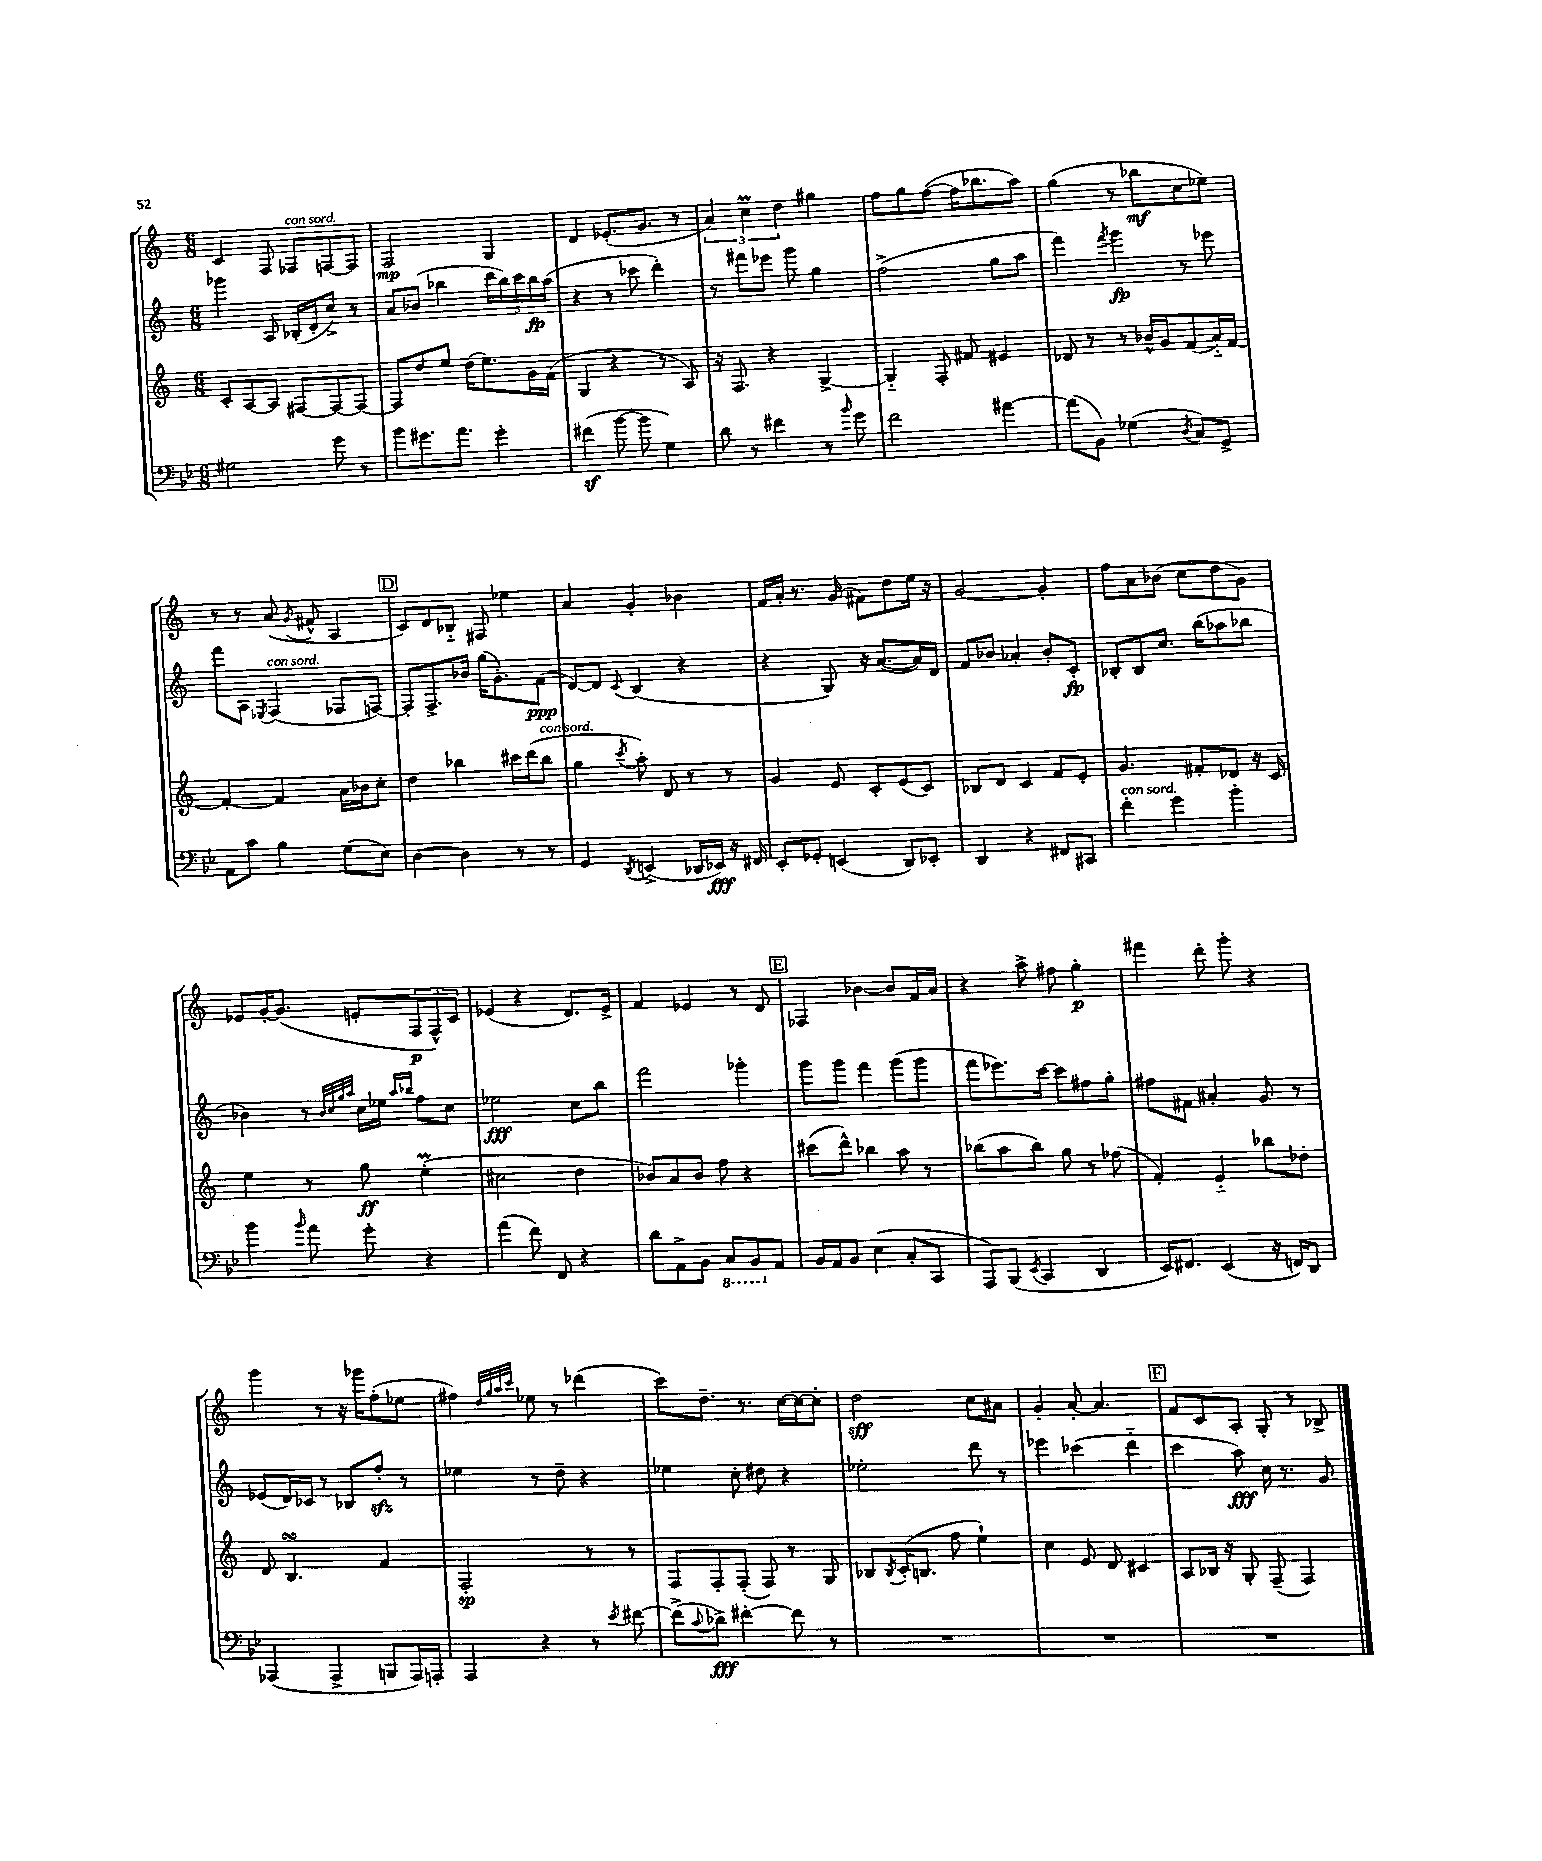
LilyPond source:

<<
\new StaffGroup <<
\new Staff = "s0" {
    \clef treble \key c \major \numericTimeSignature \time 6/8
    c'4 f8 fes8^\markup { \italic "con sord." } f8~ f8 |
    f2\mp g4 |
    d'4 ees'8.-.( g'8. r8 |
    \tuplet 3/2 { a'4) c''4\prall d''4 } gis''4 |
    f''8 g''8 f''8~( f''16 bes''8. a''8) |
    g''4( r8 bes''8\mf c''8 ees''8) |
    r8 r8 a'8( \acciaccatura { g'8 } fis'8-^ a4 |
    \mark \markup { \box "D" } c'8) d'8 bes8-_ fis8 ees''4 |
    a'4 g'4-. bes'4 |
    f'16 a'16-. r8. g'16( fis'8) d''8 e''16 r16 |
    g'2~ g'4-. |
    f''8 a'8 bes'8( c''8 d''8 g'8) |
    ees'8 g'16~-. g'8.( e'8-. \tuplet 3/2 { f8\p f8-^) c'8 } |
    ees'4( r4 d'8.) ees'16-> |
    f'4 ees'4 r8 d'8 |
    \mark \markup { \box "E" } fes4 bes'4~ bes'8 f'16 a'16 |
    r4 a''8-> fis''8 g''4-.\p |
    fis'''4 d'''8-. g'''8-. r4 |
    g'''4 r8 r16 ges'''16 f''8-.( ees''8 |
    fis''4) \grace { d''32 g''32 a''32 c'''32 } ees''8 r8 des'''4( |
    c'''8) d''8.-- r8. c''16~ c''16~ c''8-. |
    d''2\sff c''8 ais'8 |
    g'4-. a'8~-. a'4. |
    \mark \markup { \box "F" } f'8 c'8 a8-. g8-. r8 bes8-> \bar "|." |
}
\new Staff = "s1" {
    \clef treble \key c \major \numericTimeSignature \time 6/8
    ges'''4 a8 bes16-.( d'16-. c''8->) r8 |
    a'8 bes'8( bes''4 \tuplet 5/4 { d'''16 bes''16) c'''16 bes''16\fp a''16( } |
    r4 r8 ces'''8 d'''4-.) |
    r8 fis'''8 ees'''8 g'''8 g''4 |
    f''2->( g''8 a''8 |
    f'''4) \acciaccatura { f'''8 } g'''4\fp r8 ees'''8 |
    f'''8 a8 \acciaccatura { ees8 } f4^\markup { \italic "con sord." }( fes8 f8~) |
    \mark \markup { \box "D" } f8-. f8.-> bes'16 g''16( g'8.-.) f'8\ppp( |
    d'8~) d'8 \appoggiatura { c'8 } b4( r4 |
    r4 g8) r16 a'8.~( a'16) d'16 |
    f'8 bes'8 aes'4-. bes'8-. c'8-.\fp |
    bes8-. bes8 c''8. b''16( aes''8 bes''8 |
    bes'4) r8 \grace { bes'32 c''32 g''32 a''32 } c''16 ees''16 \grace { a''16 bes''16 } f''8 c''8 |
    ees''2\fff c''8 b''8 |
    f'''2 ges'''4-. |
    \mark \markup { \box "E" } g'''8 g'''8 f'''4 g'''8( g'''8 |
    f'''8 ees'''8.) c'''16~ c'''8 fis''8 g''8-. |
    fis''8 fis'8 ais'4-. g'8 r8 |
    ees'8( d'16) ces'16 r8 bes8 f''8-.\sfz r8 |
    ees''4 r8 d''8-- r4 |
    ees''4 c''8-. dis''8 r4 |
    ees''2-. d'''8 r8 |
    ees'''4 ces'''4( d'''4-_ |
    \mark \markup { \box "F" } c'''4 a''8\fff) c''16 r8. g'8 \bar "|." |
}
\new Staff = "s2" {
    \clef treble \key c \major \numericTimeSignature \time 6/8
    c'8-. a8~ a8 fis8~ fis8~ fis8~ |
    fis8 d''8 e''8 d''16( e''8.) g'16 f'16( |
    g4 r4 r8 a8) |
    r16 f8. r4 g4~-> |
    g4-_ f8-. fis'8 eis'4 |
    des'8 r8 r8 bes'16-^ g'16 f'8( a'16-_) f'16~ |
    f'4~-. f'4 a'16 bes'16 c''8-. |
    \mark \markup { \box "D" } d''4 bes''4 cis'''16 d'''16( bes''8^\markup { \italic "con sord." } |
    g''4 \acciaccatura { c'''8 } a''8-.) d'8 r8 r8 |
    g'4 e'8 c'8-. e'8( c'8) |
    bes8 d'8 c'4 f'8 e'8-. |
    g'4. fis'8-. des'8 r16 c'16 |
    e''4 r8 g''8\ff e''4-.\prall( |
    cis''2 d''4 |
    bes'8) a'8 bes'8 f''8 r4 |
    \mark \markup { \box "E" } cis'''8( d'''8-^) bes''4 a''8 r8 |
    bes''8( a''8 bes''8) g''8 r8 fes''8( |
    f'4-.) e'4-_ bes''8 des''8-. |
    d'8 b4.\turn f'4 |
    f2-.\sp r8 r8 |
    f8 f8-. f8-.( f8) r8 g8 |
    bes8 \acciaccatura { bes8 } c'16-.( b8. f''8 e''4-!) |
    c''4 e'8 d'8 cis'4 |
    \mark \markup { \box "F" } a8 bes16 r16 g8-. f8--( f4) \bar "|." |
}
\new Staff = "s3" {
    \clef bass \key bes \major \numericTimeSignature \time 6/8
    gis2 g'8 r8 |
    bes'8 gis'8. a'8. gis'4-. |
    fis'4\sf( bes'8~ bes'8 g4) |
    d'8 r8 fis'4 r8 \grace { bes'16 } g'8 |
    f'2 ais'4~ |
    ais'8( bes,8) ges4( \acciaccatura { d8 } c8) g,8-> |
    a,8 c'8 bes4 g8( ees8) |
    \mark \markup { \box "D" } d4~ d4 r8 r8 |
    g,4 \acciaccatura { d,8 } e,4->( des,16 ees,16\fff) r16 fis,16 |
    ees,8-. ges,8-. e,4( d,8) ees,8-. |
    d,4 r4 fis,8 cis,8 |
    f'4-.^\markup { \italic "con sord." } g'4 bes'4-. |
    bes'4 \grace { bes'16 } a'8 g'8-. r4 |
    a'4( f'8) f,8 r4 |
    d'8 a,8-> bes,8 \ottava #-1 c,8 bes,,8 \ottava #0 a,8 |
    \mark \markup { \box "E" } bes,16 a,16 bes,8 ees4( c8-. c,8 |
    a,,8) bes,,8( \acciaccatura { ees,8 } c,4 d,4 |
    ees,16) fis,8. ees,4( r16 f,16) d,8 |
    aes,,4( aes,,4-> b,,8 aes,,16) a,,16-. |
    a,,4 r4 r8 \acciaccatura { ees'8 } fis'8~ |
    fis'8->( \appoggiatura { c'8 } des'8->\fff) fis'4~-. fis'8 r8 |
    R2. |
    R2. |
    \mark \markup { \box "F" } R2. \bar "|." |
}
>>
>>
\layout { \context { \Score \remove "Bar_number_engraver" } }
